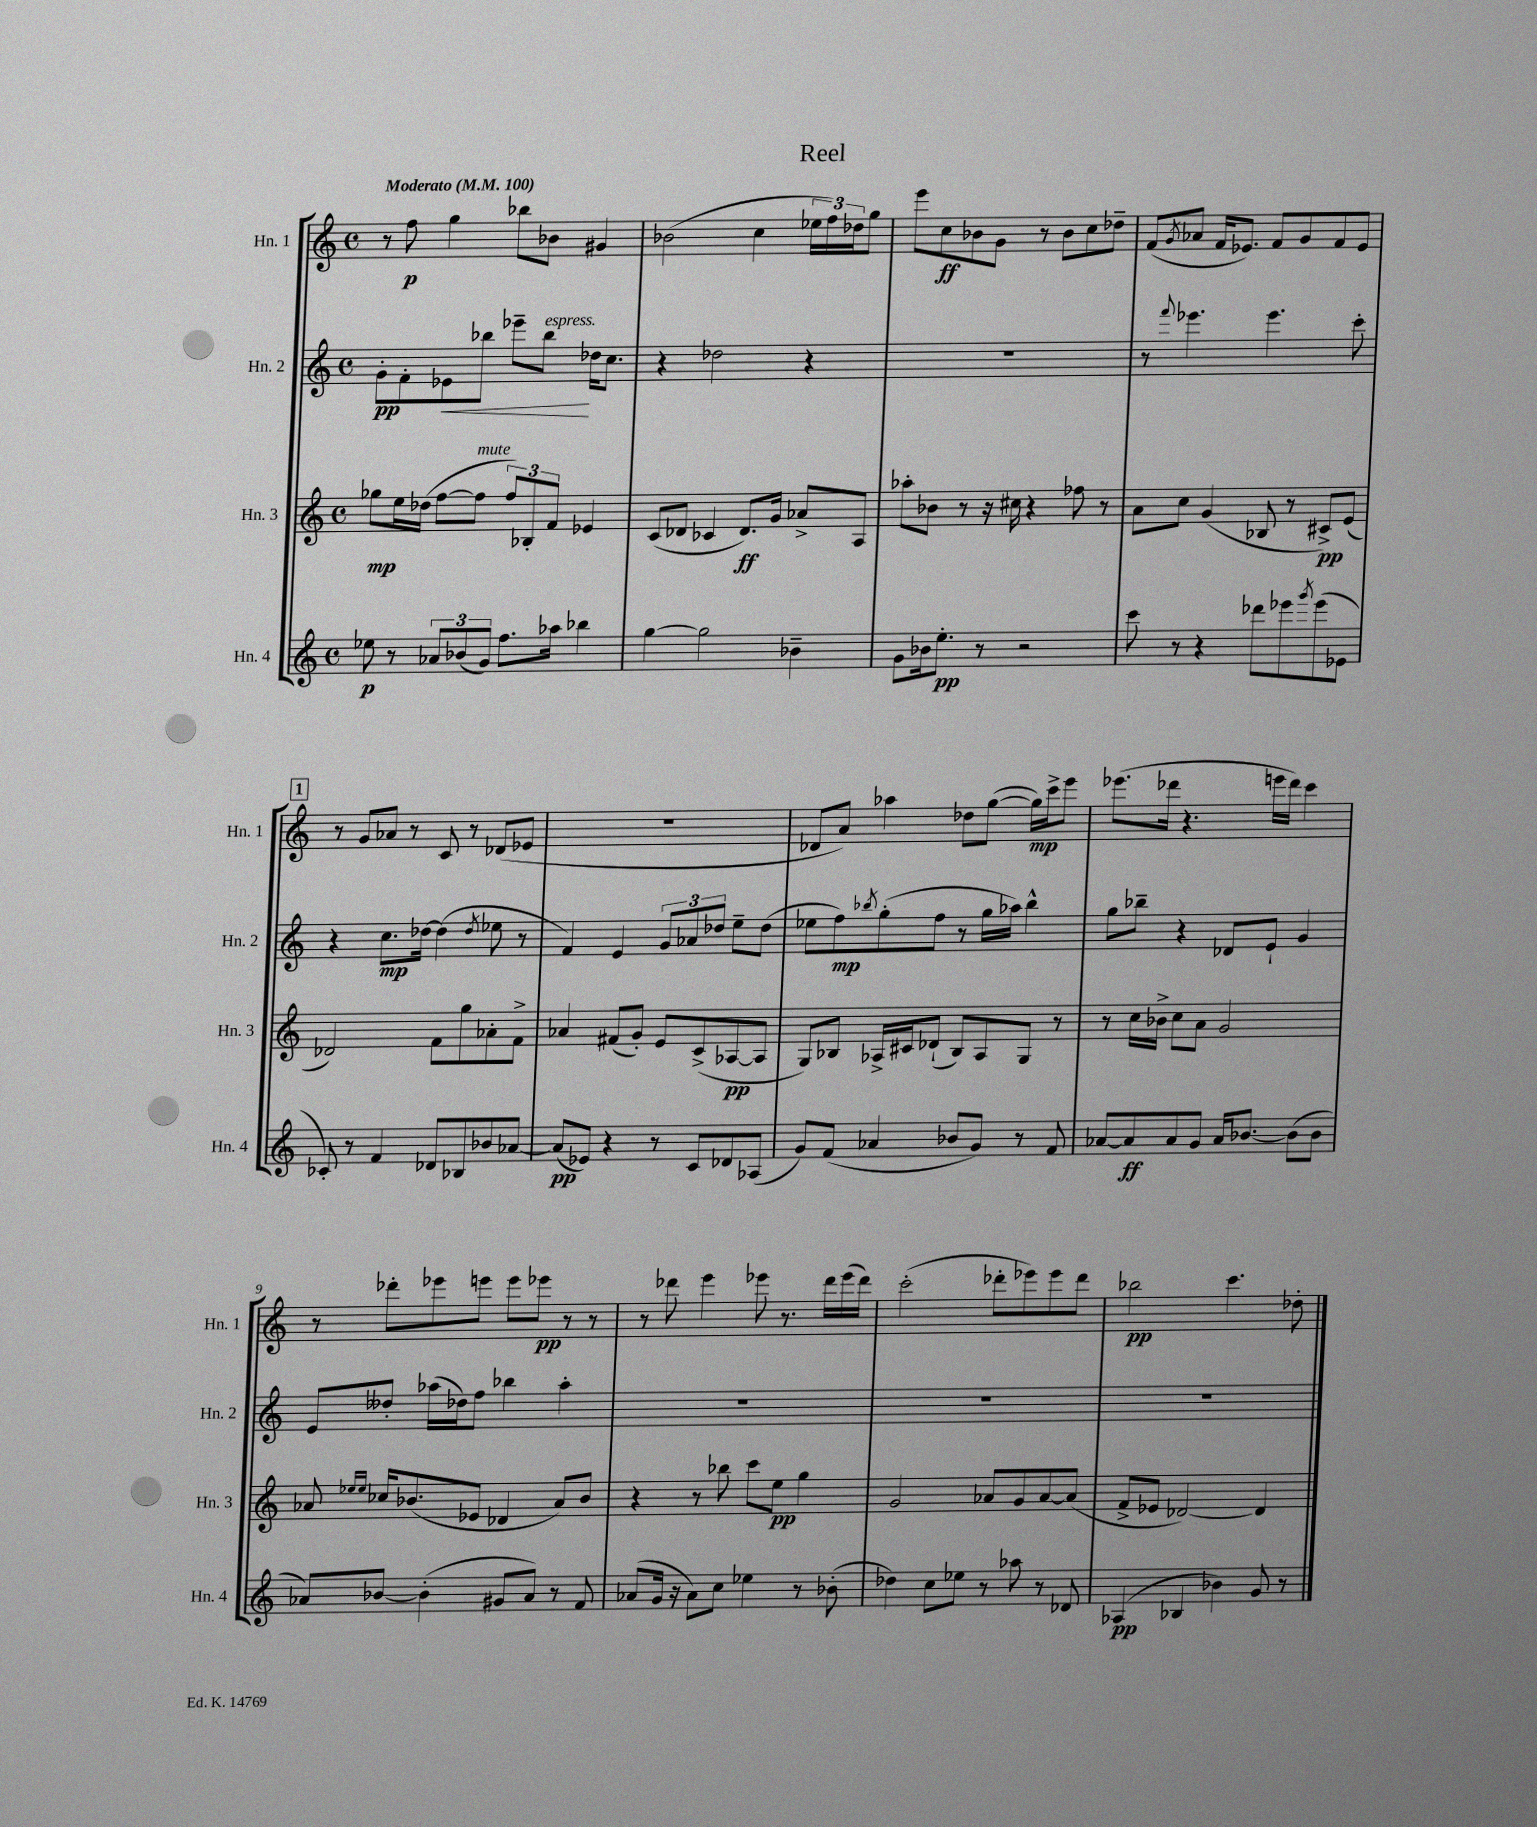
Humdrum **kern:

**kern	**dynam	**kern	**dynam	**kern	**dynam	**kern	**dynam
*part4	*part4	*part3	*part3	*part2	*part2	*part1	*part1
*staff4	*staff4	*staff3	*staff3	*staff2	*staff2	*staff1	*staff1
*I"Hn. 4	*	*I"Hn. 3	*	*I"Hn. 2	*	*I"Hn. 1	*
*I'Hn. 4	*	*I'Hn. 3	*	*I'Hn. 2	*	*I'Hn. 1	*
*clefG2	*	*clefG2	*	*clefG2	*	*clefG2	*
*k[]	*	*k[]	*	*k[]	*	*k[]	*
*M4/4	*	*M4/4	*	*M4/4	*	*M4/4	*
*met(c)	*	*met(c)	*	*met(c)	*	*met(c)	*
*MM100	*	*MM100	*	*MM100	*	*MM100	*
=1	=1	=1	=1	=1	=1	=1	=1
!	!	!	!	!	!	!LO:TX:a:B:t=Moderato	!
8ee-X\	p	8gg-X\L	mp	8g'\L	pp	8r	.
8r	.	16ee\L	.	8f'\	.	8ff\	p
.	.	(16dd-X\JJ	.	.	.	.	.
!	!	!	!	!	!LO:HP:b	!	!
12a-X/L	.	[8ff\L	.	8e-X\	<	4gg\	.
(12b-X/	.	.	.	.	.	.	.
!	!	!LO:TX:a:i:t=mute	!	!	!	!	!
.	.	8ff\J]	.	8bb-X\J	.	.	.
12g/J)	.	.	.	.	.	.	.
8.ff\L	.	12ff/L)	.	8eee-X~\L	.	8bb-X\L	.
.	.	12B-X'/	.	.	.	.	.
!	!	!	!	!LO:TX:a:i:t=espress.	!	!	!
.	.	.	.	8bb-\J	.	8b-X\J	.
.	.	12f/J	.	.	.	.	.
16aa-X\Jk	.	.	.	.	.	.	.
4bb-X\	.	4e-X/	.	16dd-X\KL	[	4g#X/	.
.	.	.	.	8.cc\J	.	.	.
=2	=2	=2	=2	=2	=2	=2	=2
[4gg\	.	(8c/L	.	4r	.	(2b-X\	.
.	.	8d-X/J	.	.	.	.	.
2gg\]	.	4c-X/	.	2dd-X\	.	.	.
.	.	8.d-/L)	ff	.	.	4cc\	.
.	.	16g/Jk	.	.	.	.	.
4b-X~\	.	8a-X^/L	.	4r	.	24ee-X\LL	.
.	.	.	.	.	.	24ff\)	.
.	.	.	.	.	.	24dd-X\J	.
.	.	8A/J	.	.	.	8gg\J	.
=3	=3	=3	=3	=3	=3	=3	=3
8g\L	.	8aa-X'\L	.	1r	.	8eee\L	.
16b-X\k	.	8b-X\J	.	.	.	8cc\	ff
8.ee'\J	pp	.	.	.	.	.	.
.	.	8r	.	.	.	8b-X\	.
8r	.	16r	.	.	.	8g\J	.
.	.	16cc#X\	.	.	.	.	.
2r	.	4r	.	.	.	8r	.
.	.	.	.	.	.	8b-\L	.
.	.	8ff-X\	.	.	.	8cc\	.
.	.	8r	.	.	.	8dd-X~\J	.
=4	=4	=4	=4	=4	=4	=4	=4
8ccc\	.	8a\L	.	8r	.	(8f/L	.
.	.	.	.	8qqfff/	.	8qg/	.
8r	.	8cc\J	.	4.eee-X\	.	8a-X/J	.
4r	.	(4g/	.	.	.	16f/KL	.
.	.	.	.	.	.	8.e-X/J)	.
8ddd-X\L	.	8B-X/	.	4.eee-\	.	8f/L	.
8eee-X\	.	8r	.	.	.	8g/	.
8qggg/	.	.	.	.	.	.	.
(8eee-\	.	8c#X^/L)	pp	.	.	8f/	.
8e-X\J	.	(8e/J	.	8ccc'\	.	8e-/J	.
!!LO:LB:g=z
!!LO:REH:place=s1:t=1
=5	=5	=5	=5	=5	=5	=5	=5
8c-X'/)	.	2d-X/)	.	4r	.	8r	.
8r	.	.	.	.	.	8g/L	.
4f/	.	.	.	8.cc\L	mp	8a-X/J	.
.	.	.	.	.	.	8r	.
.	.	.	.	[16dd-X\Jk	.	.	.
8d-X/L	.	8f\L	.	(4dd-\]	.	8c/	.
8B-X/	.	8gg\	.	.	.	8r	.
.	.	.	.	8qdd-/	.	.	.
8b-X/	.	8a-X'\	.	8ee-X\	.	(8d-X/L	.
[8a-X/J	.	8f^\J	.	8r	.	8e-X/J	.
=6	=6	=6	=6	=6	=6	=6	=6
(8a-/L]	pp	4a-X/	.	4f/)	.	1r	.
8e-X/J)	.	.	.	.	.	.	.
4r	.	(8f#X/L	.	4e/	.	.	.
.	.	8g'/J)	.	.	.	.	.
8r	.	8e/L	.	12g/L	.	.	.
.	.	.	.	12a-X/	.	.	.
8c/L	.	(8c^/	.	.	.	.	.
.	.	.	.	12dd-X/J	.	.	.
8d-X/	.	[8A-X/	pp	8ee~\L	.	.	.
(8A-X/J	.	8A-/J]	.	(8dd-\J	.	.	.
=7	=7	=7	=7	=7	=7	=7	=7
8g/L)	.	8G/L)	.	8ee-X\L	.	8d-X/L	.
(8f/J	.	8B-X/J	.	8ff\)	mp	8a/J)	.
.	.	.	.	8qbb-X/	.	.	.
4a-X/	.	16A-X^/LL	.	(8gg'\	.	4aa-X\	.
.	.	16c#X/J	.	.	.	.	.
.	.	(8d-X`/J	.	8ff\J	.	.	.
8b-X/L	.	8B-/L)	.	8r	.	8dd-X\L	.
8g/J)	.	8A-/	.	16gg\LL	.	([8gg\J	.
.	.	.	.	16aa-X\JJ)	.	.	.
8r	.	8G/J	.	4bb-^^\	.	16gg\LL])	mp
.	.	.	.	.	.	16ccc^\J	.
8f/	.	8r	.	.	.	8eee\J	.
=8	=8	=8	=8	=8	=8	=8	=8
[8a-X/L	.	8r	.	8gg\L	.	(8.eee-X\L	.
8a-/]	ff	16cc\LL	.	8bb-X~\J	.	.	.
.	.	16b-X^\JJ	.	.	.	16ddd-X\Jk	.
8a-/	.	8cc\L	.	4r	.	4.r	.
8g/J	.	8a\J	.	.	.	.	.
16a-/KL	.	2g/	.	8d-X/L	.	.	.
[8.b-X/J	.	.	.	.	.	.	.
.	.	.	.	8e`/J	.	16eeen\LL	.
.	.	.	.	.	.	16ddd-\JJ)	.
(8b-\L]	.	.	.	4g/	.	4ccc\	.
8b-\J	.	.	.	.	.	.	.
!!LO:LB:g=z
=9	=9	=9	=9	=9	=9	=9	=9
8a-X/L)	.	8a-X/	.	8e/L	.	8r	.
.	.	16qqee-X/LL	.	.	.	.	.
.	.	16qqee-/JJ	.	.	.	.	.
[8b-X/J	.	16cc-X/KL	.	8dd--X'/J	.	8ddd-X'\L	.
.	.	(8.b-X/	.	.	.	.	.
(4b-'\]	.	.	.	(16aa-X\LL	.	8eee-X\	.
.	.	.	.	16dd-X\J)	.	.	.
.	.	8e-X/J	.	8ff\J	.	8eeen\J	.
8g#X/L	.	4d-X/	.	4bb-X\	.	8eee\L	.
8a-/J)	.	.	.	.	.	8eee-X\J	pp
8r	.	8a-/L)	.	4aa-'\	.	8r	.
8f/	.	8b-/J	.	.	.	8r	.
=10	=10	=10	=10	=10	=10	=10	=10
(8a-X/L	.	4r	.	1r	.	8r	.
16g/Jk	.	.	.	.	.	8ddd-X\	.
16r	.	.	.	.	.	.	.
8a-\L)	.	8r	.	.	.	4eee\	.
8cc\J	.	8bb-X\	.	.	.	.	.
4ee-X\	.	8ccc\L	.	.	.	8eee-X\	.
.	.	8ee\J	pp	.	.	8.r	.
8r	.	4gg\	.	.	.	.	.
.	.	.	.	.	.	16ddd-\LL	.
(8b-X'\	.	.	.	.	.	(16eee-\	.
.	.	.	.	.	.	16ddd-\JJ)	.
=11	=11	=11	=11	=11	=11	=11	=11
4dd-X\)	.	2g/	.	1r	.	(2ccc'\	.
8cc\L	.	.	.	.	.	.	.
8ee-X\J	.	.	.	.	.	.	.
8r	.	8a-X/L	.	.	.	8ddd-X'\L	.
8aa-X\	.	8g/	.	.	.	8eee-X\)	.
8r	.	[8a-/	.	.	.	8eee-\	.
8d-X/	.	(8a-/J]	.	.	.	8ddd-\J	.
=12	=12	=12	=12	=12	=12	=12	=12
(4A-X/	pp	8f^/L	.	1r	.	2bb-X\	pp
.	.	8e-X/J	.	.	.	.	.
4B-X/	.	[2d-X/)	.	.	.	.	.
4b-X\)	.	.	.	.	.	4.ccc\	.
8g/	.	4d-/]	.	.	.	.	.
8r	.	.	.	.	.	8dd-X'\	.
==	==	==	==	==	==	==	==
*-	*-	*-	*-	*-	*-	*-	*-
